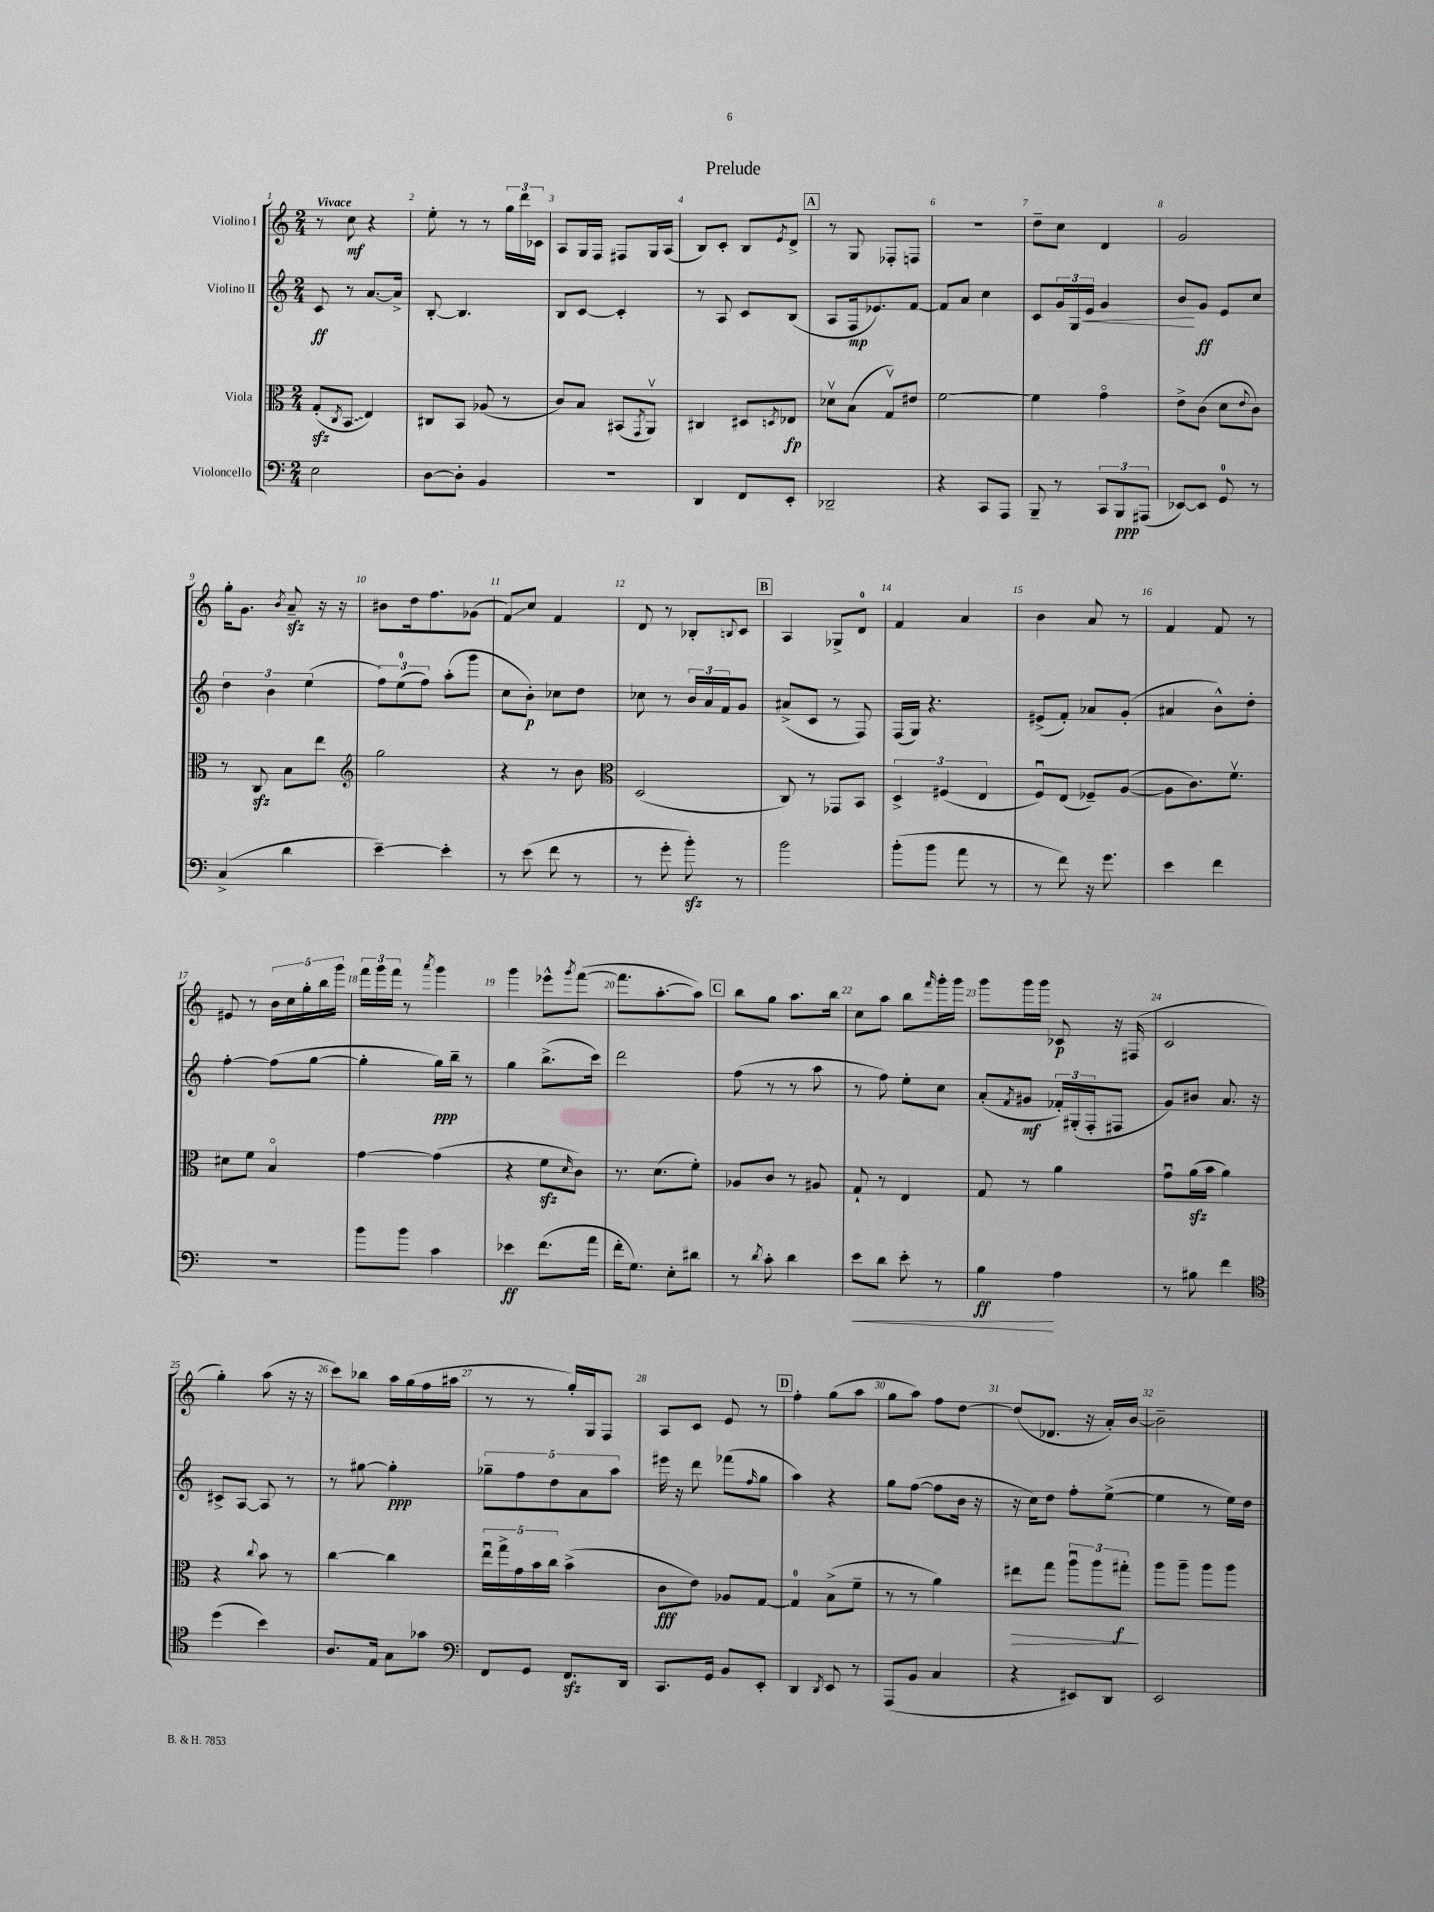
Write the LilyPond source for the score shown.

\header { title = "Prelude" }
<<
\new StaffGroup <<
\new Staff = "s0" \with { instrumentName = "Violino I" } {
    \clef treble \key c \major \numericTimeSignature \time 2/4 \tempo "Vivace"
    r8 c''8\mf r4 |
    e''8-. r8 r8 \tuplet 3/2 { g''16 d'''16 ces'16 } |
    a8 g16 f16 fis8 g16 a16( |
    b8) c'8-. b8 \acciaccatura { e'8 } d'8-> |
    \mark \markup { \box "A" } r8 g8 fes8-. f8 |
    r2 |
    d''8-- c''8 d'4 |
    g'2 |
    g''16-. g'8. \acciaccatura { b'8 } a'8--\sfz r16 r16 |
    bis'8 d''16 f''8. ges'8( |
    f'8\glissando) c''8 f'4 |
    d'8 r8 bes8-. \appoggiatura { b8 } c'8 |
    \mark \markup { \box "B" } a4 ges8-> d'8-0 |
    f'4 a'4 |
    b'4 a'8 r8 |
    f'4 f'8 r8 |
    eis'8 r8 \tuplet 5/4 { b'16 c''16 g''16-. b''16 g'''16 } |
    \tuplet 3/2 { f'''16 g'''16 f'''16 } r8 \acciaccatura { a'''8 } g'''4 |
    g'''4 ees'''8-^ \acciaccatura { g'''8 } f'''8~( |
    f'''8. a''8.~-. a''8) |
    \mark \markup { \box "C" } b''8 g''8 a''8. b''16 |
    c''8 a''8 b''8 \grace { f'''16 } g'''16-. g'''16 |
    g'''8 g'''16 g'''16 ces'8\p r16 fis16( |
    c'2 |
    g''4-.) a''8( r16 r16 |
    c'''8) bes''8 a''16 g''16( f''16 ais''16 |
    r8 r8 g''16-.) g16 f8 |
    a8 c'8 e'8 r8 |
    \mark \markup { \box "D" } f''4-. g''8( a''8 |
    g''8 a''8) f''8 d''8~ |
    d''8( des'8. r16 a'16-.) b'16~ |
    b'2-- \bar "|." |
}
\new Staff = "s1" \with { instrumentName = "Violino II" } {
    \clef treble \key c \major \numericTimeSignature \time 2/4
    c'8\ff r8 a'8.~ a'16-> |
    b8~-. b4. |
    b8 c'8~ c'4-. |
    r8 a8 c'8 b8( |
    \mark \markup { \box "A" } a8 f16\mp ees'8.) f'8~ |
    f'8 a'8 c''4 |
    c'8 \tuplet 3/2 { g'16 g16 e'16\< } g'4 |
    b'8\! g'8\ff e'8 c''8 |
    \tuplet 3/2 { d''4 b'4 e''4( } |
    \tuplet 3/2 { f''8) e''8-0( f''8) } a''8-.( g'''8 |
    c''8 b'8-.\p) ces''8 d''8 |
    ces''8 r8 \tuplet 3/2 { b'16 a'16 f'16 } g'8 |
    \mark \markup { \box "B" } ais'8->( c'8 r8 f8) |
    f16( g16) r4. |
    eis'8->( f'8-.) aes'8 g'8-.( |
    ais'4 b'8-^) d''8-. |
    f''4~-. f''8( g''8~ |
    g''4-. g''16\ppp) b''16-- r8 |
    g''4 b''8.->( c'''16) |
    d'''2 |
    \mark \markup { \box "C" } f''8( r8 r8 a''8 |
    r8 f''8) e''8-. c''8 |
    a'8-.( \acciaccatura { f'8 } gis'8\mf \tuplet 3/2 { fes'16-.) gis16-.( f16-. } fis8 |
    g'8) bis'8 a'8. r16 |
    cis'8-> a8~ a8 r8 |
    r8 gis''8~ gis''4-.\ppp |
    \tuplet 5/4 { ges''8-- f''8 d''8 a'8 a''8 } |
    eis'''16 r16 d'''8 fes'''8( \grace { f''16 } g''8 |
    \mark \markup { \box "D" } a''4) r4 |
    g''8 f''8~( f''8 b'16 r16 |
    r16 c''16) d''8 f''8-. e''8~->( |
    e''4 r8 e''16) d''16 \bar "|." |
}
\new Staff = "s2" \with { instrumentName = "Viola" } {
    \clef alto \key c \major \numericTimeSignature \time 2/4
    g8-.\sfz( \acciaccatura { c8 } \once \override Glissando.style = #'zigzag b,8\glissando e4) |
    cis8 b,8 aes8( r8 |
    c'8) b8 bis,8( \acciaccatura { g,8 } a,8\upbow) |
    cis4 dis8 \acciaccatura { d8 } ees8\fp |
    \mark \markup { \box "A" } des'8\upbow b8( g8\upbow) eis'8 |
    f'2~ |
    f'4 g'4\flageolet |
    e'8-> c'8( d'8 \appoggiatura { e'8 } c'8) |
    r8 c8\sfz b8 e''8 |
    \clef treble g''2 |
    r4 r8 b'8 |
    \clef alto d2( |
    \mark \markup { \box "B" } c8) r8 ges,8 b,8 |
    \tuplet 3/2 { d4-> fis4( e4 } |
    f8\downbow) e8( fes8--) a8~( |
    a8 c'8.) f'8.\upbow |
    dis'8 f'8 b4\flageolet |
    g'4~ g'4( |
    r4 f'8\sfz \grace { d'16 } c'8) |
    r8. d'8.( f'8-.) |
    \mark \markup { \box "C" } aes8 c'8 r8 ais8 |
    g8-! r8 e4 |
    g8 r8 a'4 |
    g'8\downbow a'16\sfz( b'16 a'4) |
    r4 \appoggiatura { c''8 } b'8 r8 |
    c''4~ c''4 |
    \tuplet 5/4 { e''16\downbow g''16-> g'16 b'16 c''16 } b'4->( |
    c'8\fff e'8) aes8 g8~ |
    \mark \markup { \box "D" } g4-0 b8->( f'8-- |
    r8 r8 a'4) |
    eis''8\> g''8 \tuplet 3/2 { a''8\downbow a''8 gis''8-.\f\! } |
    a''8 a''8-- a''8 a''8 \bar "|." |
}
\new Staff = "s3" \with { instrumentName = "Violoncello" } {
    \clef bass \key c \major \numericTimeSignature \time 2/4
    e2 |
    d8~ d8-. b,4 |
    r2 |
    d,4 f,8 e,8-. |
    \mark \markup { \box "A" } des,2-- |
    r4 c,8 a,,8 |
    b,,8-- r8 \tuplet 3/2 { c,8 b,,8\ppp ais,,8( } |
    ees,8~) ees,8 g,8-0 r8 |
    c4->( d'4 |
    e'4~--) e'4-. |
    r8 e'8( f'8 r8 |
    r8 g'8-. b'8-.\sfz) r8 |
    \mark \markup { \box "B" } b'2 |
    b'8-.( b'8 a'8 r8 |
    r8 f'8) r16 g'8. |
    e'4 f'4 |
    r2 |
    b'8 b'8 c'4 |
    ees'4\ff f'8.( a'16 |
    f'16-. g8.) e8-. dis'8 |
    \mark \markup { \box "C" } r8 \acciaccatura { d'8 } c'8-. d'4 |
    e'8\< d'8 e'8-. r8 |
    b4\ff\! a4 |
    r8 bis8 f'4 |
    \clef tenor d''4( b'4) |
    a8. e16 g8 ges'8 |
    \clef bass f,8 g,8 f,8.\sfz d,16 |
    c,8. g,16 b,8 e,8-. |
    \mark \markup { \box "D" } d,4 \acciaccatura { d,8 } e,8 r8 |
    a,,8( b,8 c4 |
    r4 eis,8) d,8 |
    e,2 \bar "|." |
}
>>
>>
\layout { \context { \Score \override BarNumber.break-visibility = ##(#f #t #t) barNumberVisibility = #all-bar-numbers-visible } }
